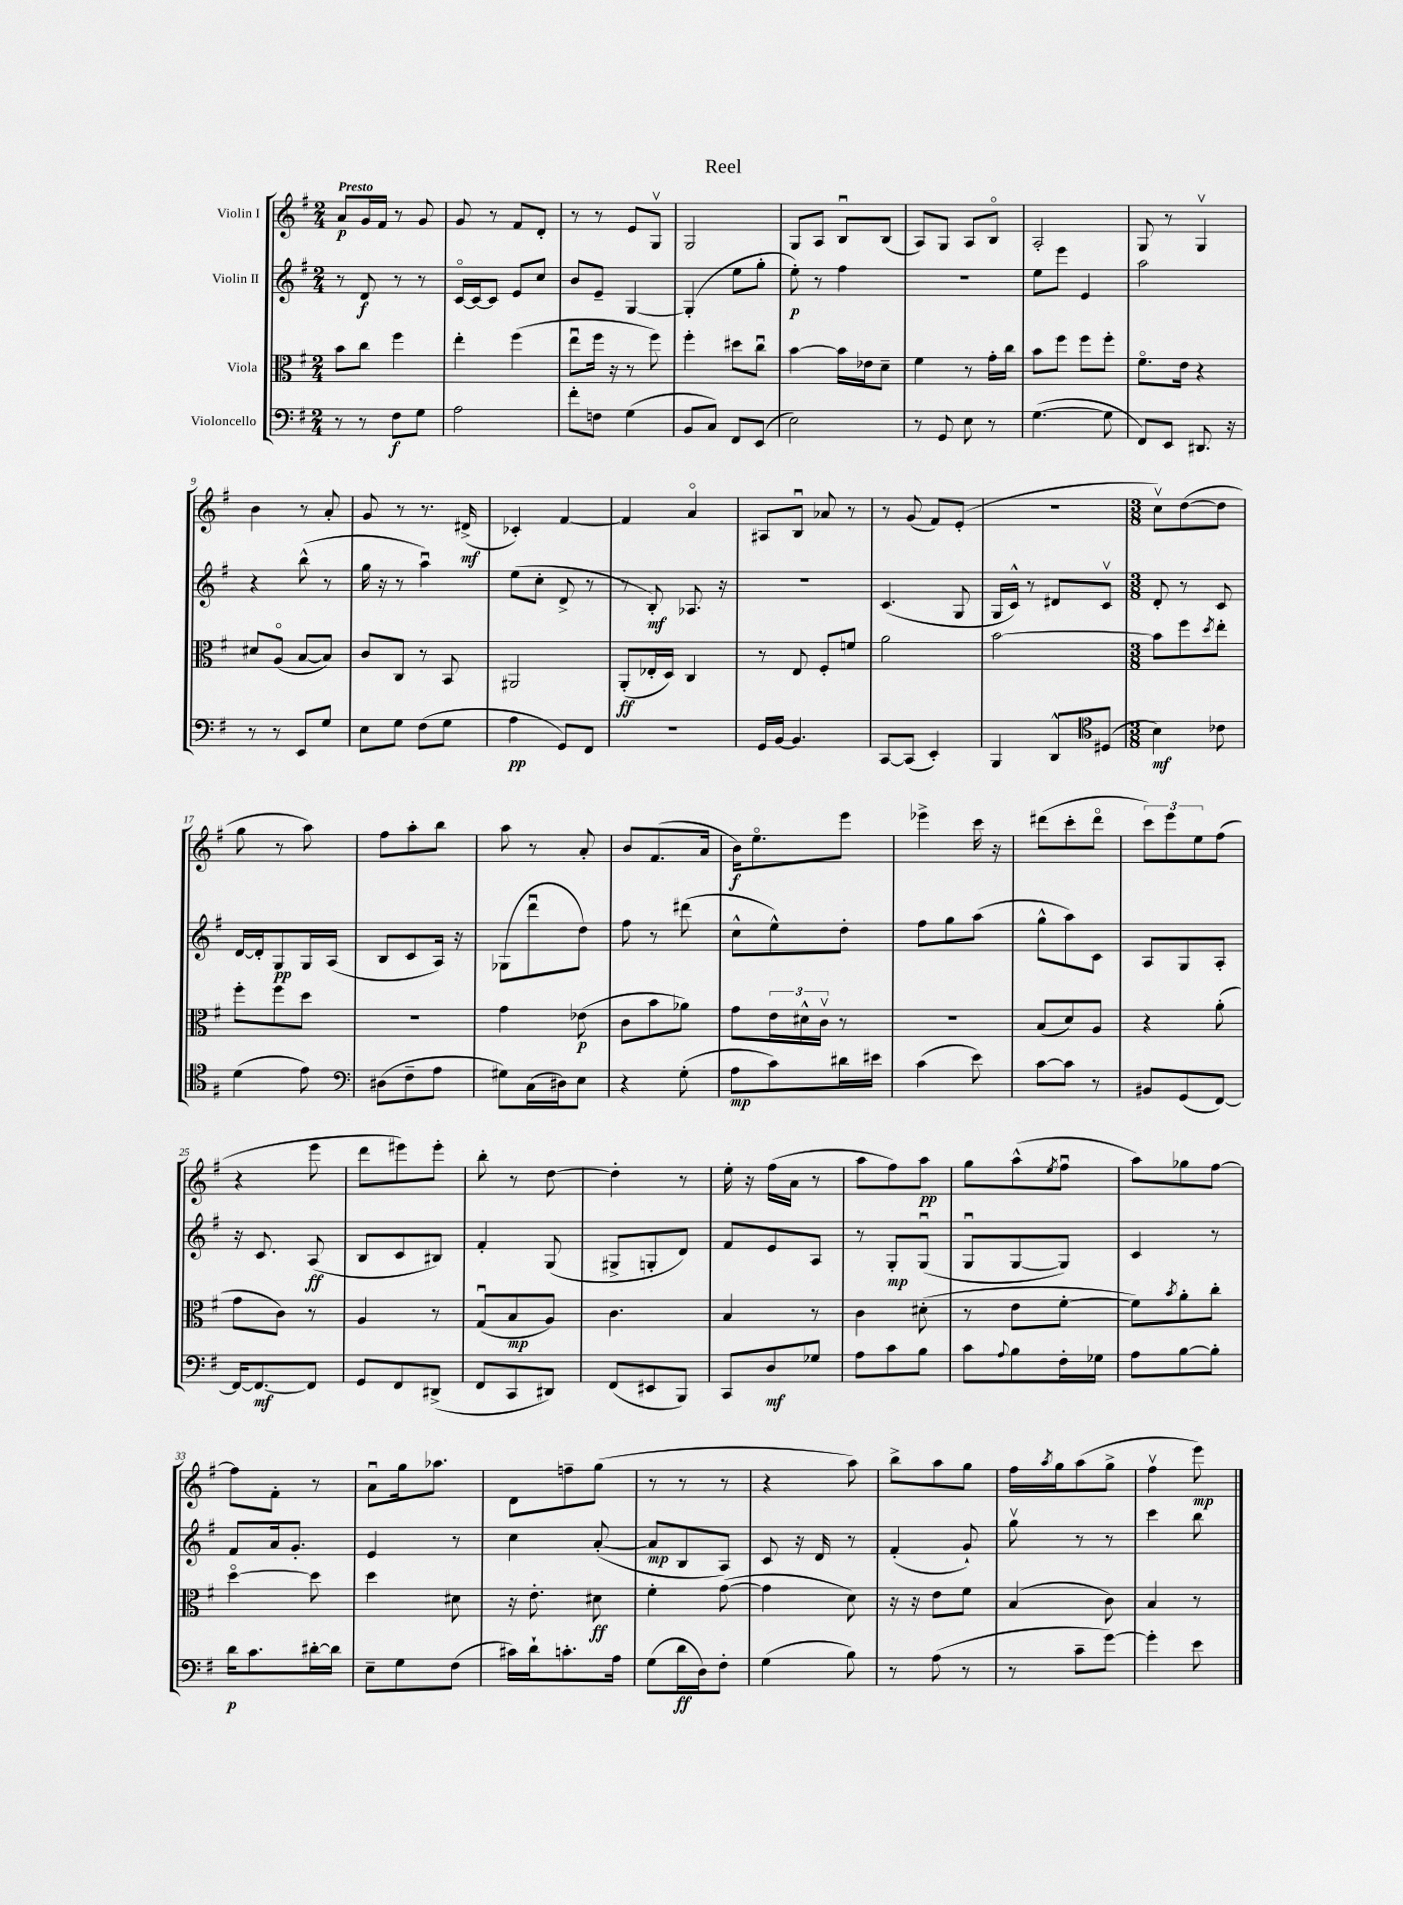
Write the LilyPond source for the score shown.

\header { title = "Reel" }
<<
\new StaffGroup <<
\new Staff = "s0" \with { instrumentName = "Violin I" } {
    \clef treble \key g \major \numericTimeSignature \time 2/4 \tempo "Presto"
    a'8\p g'16 fis'16 r8 g'8 |
    g'8 r8 fis'8 d'8-. |
    r8 r8 e'8 g8\upbow |
    g2 |
    g8 a8 b8\downbow b8( |
    a8) g8 a8 b8\flageolet |
    a2-. |
    g8 r8 g4\upbow |
    b'4 r8 a'8-. |
    g'8 r8 r8. dis'16->\mf( |
    ces'4-.) fis'4~ |
    fis'4 a'4\flageolet |
    ais8 b8\downbow aes'8 r8 |
    r8 g'8( fis'8) e'8-.( |
    r2 |
    \numericTimeSignature \time 3/8 c''8\upbow) d''8~( d''8 |
    g''8 r8 a''8) |
    fis''8 a''8-. b''8 |
    a''8 r8 a'8-. |
    b'8 fis'8.( a'16 |
    b'16\f) e''8.\flageolet e'''8 |
    ees'''4-> c'''16 r16 |
    dis'''8( c'''8-. dis'''8\flageolet |
    \tuplet 3/2 { c'''8) e'''8 e''8 } fis''8( |
    r4 e'''8 |
    d'''8 eis'''8) eis'''8-. |
    b''8-. r8 d''8~ |
    d''4-. r8 |
    e''16-. r16 fis''16( a'16 r8 |
    a''8 fis''8) a''8\pp |
    g''8 a''8-^( \acciaccatura { e''8 } fis''8\downbow |
    a''8) ges''8 fis''8~ |
    fis''8 fis'8-. r8 |
    a'8\downbow g''16 aes''8. |
    d'8 f''8-- g''8( |
    r8 r8 r8 |
    r4 a''8) |
    b''8-> a''8 g''8 |
    fis''16 \acciaccatura { a''8 } g''16 a''8( g''8-> |
    fis''4\upbow e'''8\mp) \bar "|." |
}
\new Staff = "s1" \with { instrumentName = "Violin II" } {
    \clef treble \key g \major \numericTimeSignature \time 2/4
    r8 d'8\f r8 r8 |
    c'16~\flageolet c'16~ c'8 e'8 c''8 |
    b'8 e'8-- g4~ |
    g4-.( e''8 g''8-. |
    e''8-.\p) r8 fis''4 |
    R2 |
    e''8 e'''8 e'4 |
    a''2 |
    r4 b''8-^( r8 |
    g''16 r16 r8 a''4\downbow) |
    e''8( c''8-. d'8-> r8 |
    r8 b8-.\mf) aes8. r16 |
    r2 |
    c'4.( g8 |
    g16 c'16-^) r8 dis'8 c'8\upbow |
    \numericTimeSignature \time 3/8 d'8-. r8 c'8 |
    d'16~ d'16-. g8\pp g16 a16( |
    b8 c'8 a16) r16 |
    ges8( d'''8\downbow d''8) |
    fis''8 r8 dis'''8( |
    c''8-^ e''8-^) d''8-. |
    fis''8 g''8 a''8( |
    g''8-^ a''8) c'8 |
    a8 g8 a8-. |
    r16 c'8. a8\ff( |
    b8 c'8 bis8) |
    fis'4-. g8( |
    gis8-> g8-. d'8) |
    fis'8 e'8 a8 |
    r8 g8-.\mp g8\downbow( |
    g8\downbow g8~ g8) |
    c'4 r8 |
    fis'8 a'16 g'8.-. |
    e'4 r8 |
    c''4 a'8~-.( |
    a'8\mp b8 a8) |
    c'8 r16 d'16 r8 |
    fis'4-.( g'8-!) |
    g''8\upbow r8 r8 |
    c'''4 b''8 \bar "|." |
}
\new Staff = "s2" \with { instrumentName = "Viola" } {
    \clef alto \key g \major \numericTimeSignature \time 2/4
    b'8 c''8 fis''4 |
    e''4-. fis''4( |
    e''8\downbow fis''16 r16 r8 fis''8) |
    fis''4-. dis''8 c''8\downbow |
    b'4~ b'16 ees'16 d'8-- |
    fis'4 r8 g'16-. c''16 |
    b'8 fis''8 fis''8 fis''8-. |
    fis'8.\flageolet e'16 r4 |
    dis'8 a8\flageolet( b8~ b8) |
    c'8 c8 r8 b,8 |
    ais,2 |
    a,8-.\ff( ees16-. d16) c4 |
    r8 e8 fis8-. f'8 |
    a'2 |
    b'2~ |
    \numericTimeSignature \time 3/8 b'8 fis''8 \acciaccatura { d''8 } e''8-. |
    fis''8-. fis''8 d''8 |
    R4. |
    g'4 ees'8\p( |
    c'8 b'8 aes'8) |
    g'8 \tuplet 3/2 { e'16 dis'16-^ c'16\upbow } r8 |
    R4. |
    b8( d'8) a8 |
    r4 a'8-.( |
    g'8 c'8) r8 |
    a4 r8 |
    g8\downbow( b8\mp a8) |
    c'4. |
    b4 r8 |
    c'4 dis'8-.( |
    r8 e'8 fis'8~-. |
    fis'8) \acciaccatura { b'8 } a'8-. c''8-. |
    d''4~\flageolet d''8 |
    d''4 dis'8 |
    r16 e'8.-. dis'8\ff |
    fis'4-. g'8~( |
    g'4 d'8) |
    r16 r16 e'8 fis'8 |
    b4( c'8) |
    b4 r8 \bar "|." |
}
\new Staff = "s3" \with { instrumentName = "Violoncello" } {
    \clef bass \key g \major \numericTimeSignature \time 2/4
    r8 r8 fis8\f g8 |
    a2 |
    fis'8-. f8 g4( |
    b,8 c8) fis,8 e,8( |
    e2) |
    r8 g,8 e8 r8 |
    g4.~( g8 |
    fis,8) e,8 dis,8. r16 |
    r8 r8 e,8 g8 |
    e8 g8 fis8( g8 |
    a4\pp g,8) fis,8 |
    r2 |
    g,16 b,16~ b,4. |
    c,8~ c,8( e,4-.) |
    b,,4 d,8-^ dis8( |
    \numericTimeSignature \time 3/8 \clef tenor b4\mf) ces'8 |
    d'4( e'8) |
    \clef bass dis8( fis8-- a8 |
    gis8) c16( dis16) e8 |
    r4 g8-.( |
    a8\mp c'8) dis'16 eis'16 |
    c'4( e'8) |
    c'8~ c'8 r8 |
    bis,8 g,8( fis,8~) |
    fis,16~ fis,8.~\mf fis,8 |
    g,8 fis,8 dis,8->( |
    fis,8 c,8 dis,8) |
    fis,8( eis,8 b,,8) |
    c,8 d8\mf ges8 |
    a8 c'8 b8 |
    c'8 \appoggiatura { a8 } b8 fis16-. ges16 |
    a8 b8~ b8-. |
    d'16\p c'8. dis'16~-. dis'16 |
    e8-- g8 fis8( |
    cis'16) d'16-! c'8.-. a16 |
    g8( d'16\ff d16) fis8-. |
    g4( b8) |
    r8 a8( r8 |
    r8 c'8-- g'8~) |
    g'4-. e'8 \bar "|." |
}
>>
>>
